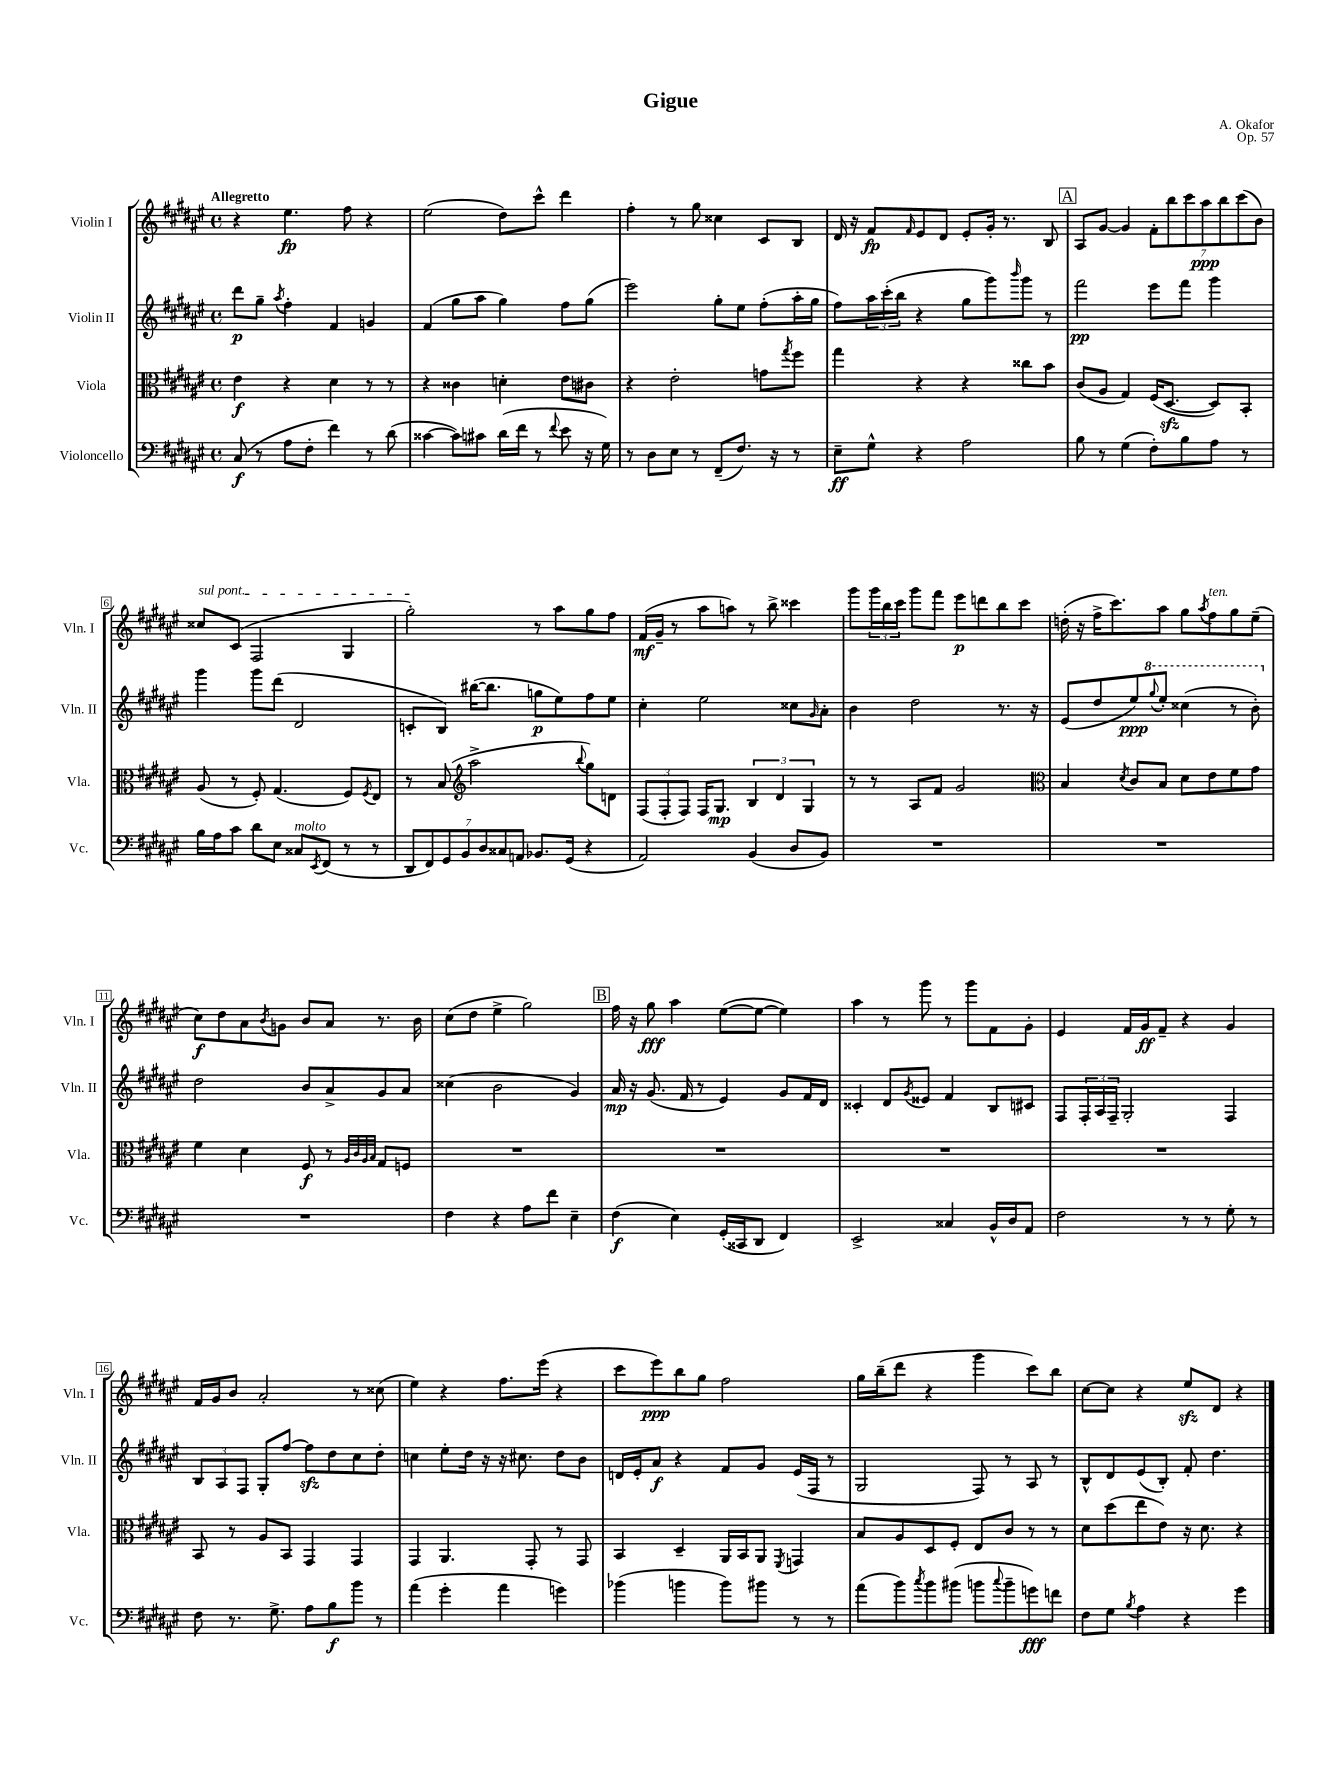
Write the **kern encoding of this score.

**kern	**kern	**kern	**kern
*staff4	*staff3	*staff2	*staff1
*clefF4	*clefC3	*clefG2	*clefG2
*k[f#c#g#d#a#e#]	*k[f#c#g#d#a#e#]	*k[f#c#g#d#a#e#]	*k[f#c#g#d#a#e#]
*M4/4	*M4/4	*M4/4	*M4/4
*met(c)	*met(c)	*met(c)	*met(c)
(8C#/	4e#\	8ddd#\L	4r
8r	.	8gg#~\J	.
.	.	8qaa#/	.
8A#\L	4r	4ff#'\	4.ee#\
8F#'\J	.	.	.
4f#\)	4d#\	4f#/	.
.	.	.	8ff#\
8r	8r	4g/	4r
(8d#\	8r	.	.
=	=	=	=
[4c##\	4r	(4f#/	(2ee#\
8c##\]L)	4c##\	8gg#\L	.
8c#\J	.	8aa#\J	.
(16d#\LL	4d'\	4gg#\)	8dd#\L)
16f#\JJ	.	.	.
8r	.	.	8ccc#^^\J
8qqf#/	.	.	.
8e#\	8e#\L	8ff#\L	4ddd#\
16r	8c#\J	(8gg#\J	.
16G#\)	.	.	.
=	=	=	=
8r	4r	2eee#\)	4ff#'\
8D#\L	.	.	.
8E#\J	2e#'\	.	8r
8r	.	.	8gg#\
(8FF#~/L	.	8gg#'\L	4cc##\
8.F#/J)	.	8ee#\J	.
.	8g\L	(8ff#'\L	8c#/L
16r	.	.	.
.	8qgg#/	.	.
8r	8ff#\J	16aa#'\L	8B/J
.	.	16gg#\JJ	.
=	=	=	=
8E#~\L	4gg#\	8ff#\L)	16d#/
.	.	.	16r
8G#^^\J	.	24aa#\L	8f#/L
.	.	(24ccc#'\	.
.	.	24bb\JJ	.
.	.	.	16qqf#/
4r	4r	4r	8e#/
.	.	.	8d#/J
2A#\	4r	8gg#\L	8e#'/L
.	.	8ggg#\)	16g#'/Jk
.	.	.	8.r
.	.	16qqbbb/	.
.	8cc##\L	8ggg#\J	.
.	8b\J	8r	8B/
=	=	=	=
8B\	(8c#/L	2fff#\	8A#/L
8r	8A#/J	.	[8g#/J
(4G#\	4G#/)	.	4g#/]
8F#'\L)	(16F#/LK	8eee#\L	14f#'\L
.	[8.D#/J	.	.
.	.	.	14bb\
8B\	.	8fff#\J	.
.	.	.	14ccc#\
.	.	.	14aa#\
8A#\J	8D#/]L)	4ggg#\	.
.	.	.	14bb\
.	.	.	(14ccc#\
8r	8BB'/J	.	.
.	.	.	14b\J)
=	=	=	=
16B\LL	(8A#/	4ggg#\	8cc##/L
16A#\J	.	.	.
8c#\J	8r	.	(8c#/J
8d#\L	8F#'/)	8ggg#\L	2F#/
8E#\J	(4.G#/	(8ddd#\J	.
8C##/L	.	2d#/	.
8qEE#/	.	.	.
(8FF#/J	.	.	.
8r	8F#/L)	.	4G#/
.	8qF#/	.	.
8r	8E#/J	.	.
=	=	=	=
14DD#/L	8r	8c'/L	2gg#'\)
14FF#/)	.	.	.
.	(8B/	8B/J)	.
14GG#/	.	.	.
14BB/	.	.	.
*	*clefG2	*	*
.	2aa#^\	([16bb#\LK	.
14D#/	.	.	.
.	.	8.bb#\]J	.
14C##/	.	.	.
14AA/J	.	.	.
8.BB-/L	.	8gg\L	8r
.	.	8ee#\)	8aa#\L
(16GG#/Jk	.	.	.
.	8qqbb/	.	.
4r	8gg#\L)	8ff#\	8gg#\
.	8d\J	8ee#\J	8ff#\J
=	=	=	=
2AA#/)	(12F#/L	4cc#'\	(16f#/LL
.	.	.	16g#~/JJ
.	12F#'/	.	.
.	.	.	8r
.	12F#/J)	.	.
.	16F#/LK	2ee#\	8aa#\L
.	8.G#/J	.	.
.	.	.	8aa\J)
(4BB/	6B/	.	8r
.	.	.	8bb^\
.	6d#/	.	.
8D#/L	.	8cc##\L	4ccc##\
.	6G#/	.	.
.	.	16qqg#/	.
8BB/J)	.	8a#'\J	.
=	=	=	=
1r	8r	4b\	8ggg#\L
.	8r	.	24ggg#\L
.	.	.	24bb\
.	.	.	24ccc#\JJ
.	8A#/L	2dd#\	8ggg#\L
.	8f#/J	.	8fff#\J
.	2g#/	.	8eee#\L
.	.	.	8ddd\
.	.	8.r	8bb\
.	.	.	8ccc#\J
.	.	16r	.
=	=	=	=
*	*clefC3	*	*
1r	4B/	(8e#/L	(16dd'\
.	.	.	16r
.	.	8dd#/	16ff#^\LK
.	.	.	8.ccc#\)
.	8qd#/	.	.
.	8c#/L	8ee#/)	.
.	.	8qqggg#/	.
.	8B/J	8eee#'/J	8aa#\J
.	8d#\L	(4ccc##\	8gg#\L
.	.	.	8qaa#/
.	8e#\	.	8ff#\
.	8f#\	8r	8gg#\
.	8g#\J	8bb'\)	(8ee#~\J
=	=	=	=
1r	4f#\	2dd#\	8cc#\L)
.	.	.	8dd#\
.	4d#\	.	8a#\
.	.	.	8qb/
.	.	.	8g\J
.	8F#/	8b/L	8b/L
.	8r	8a#^/	8a#/J
.	32qqA#/LLL	.	.
.	32qqc#/	.	.
.	32qqA#/	.	.
.	32qqB/JJJ	.	.
.	8G#/L	8g#/	8.r
.	8F/J	8a#/J	.
.	.	.	16b\
=	=	=	=
4F#\	1r	(4cc##\	(8cc#\L
.	.	.	8dd#\J
4r	.	2b\	4ee#^\
8A#\L	.	.	2gg#\)
8f#\J	.	.	.
4E#~\	.	4g#/)	.
=	=	=	=
(4F#\	1r	16a#/	16ff#\
.	.	16r	16r
.	.	(8.g#/	8gg#\
4E#\)	.	.	4aa#\
.	.	16f#/	.
.	.	8r	.
(16GG#'/LL	.	4e#/)	([8ee#\L
16CC##/J	.	.	.
8DD#/J	.	.	8ee#\_J
4FF#/)	.	8g#/L	4ee#\])
.	.	16f#/L	.
.	.	16d#/JJ	.
=	=	=	=
2EE#^/	1r	4c##'/	4aa#\
.	.	8d#/L	8r
.	.	8qg#/	.
.	.	8e##/J	8ggg#\
4C##/	.	4f#/	8r
.	.	.	8ggg#\L
16BB^^/LL	.	8B/L	8f#\
16D#/J	.	.	.
8AA#/J	.	8c#/J	8g#'\J
=	=	=	=
2F#\	1r	8F#/L	4e#/
.	.	24F#'/L	.
.	.	24A#/	.
.	.	24F#~/JJ	.
.	.	2G#'/	16f#/LL
.	.	.	16g#/J
.	.	.	8f#~/J
8r	.	.	4r
8r	.	.	.
8G#'\	.	4F#/	4g#/
8r	.	.	.
=	=	=	=
8F#\	8BB/	12B/L	16f#/LL
.	.	.	16g#/J
.	.	12A#/	.
8.r	8r	.	8b/J
.	.	12F#/J	.
.	8A#/L	8G#'/L	2a#'/
8.G#^\	.	.	.
.	8BB/J	[8ff#/J	.
8A#\L	4GG#/	8ff#\]L	.
8B\	.	8dd#\	.
8b\J	4GG#/	8cc#\	8r
8r	.	8dd#'\J	(8cc##\
=	=	=	=
(4a#\	4GG#/	4cc\	4ee#\)
4g#'\	4.AA#/	8ee#'\L	4r
.	.	16dd#\Jk	.
.	.	16r	.
4a#\	.	16r	8.ff#\L
.	.	8.cc#\	.
.	8GG#'/	.	.
.	.	.	(16eee#\Jk
4g\)	8r	8dd#\L	4r
.	8GG#/	8b\J	.
=	=	=	=
(4b-\	4BB/	16d/LL	8ccc#\L
.	.	16e#'/J	.
.	.	8a#/J	8eee#\)
4b\	4D#~/	4r	8bb\
.	.	.	8gg#\J
8b\L)	16AA#/LL	8f#/L	2ff#\
.	16BB/J	.	.
8b#\J	8AA#/J	8g#/J	.
.	8qFF#/	.	.
8r	4GG/	(16e#/LL	.
.	.	16F#/JJ	.
8r	.	8r	.
=	=	=	=
(8a#\L	8B/L	2G#/	16gg#\LL
.	.	.	(16bb~\J
8b\)	8A#/	.	8ddd#\J
8qcc#/	.	.	.
8b\	8D#/	.	4r
(8b#\J	8F#'/J	.	.
8b\L	8E#/L	8F#/)	4ggg#\
8qqcc#/	.	.	.
8b~\	8c#/J	8r	.
8g\)	8r	8A#/	8ccc#\L)
8f\J	8r	8r	8bb\J
=	=	=	=
8F#\L	8d#\L	8B^^/L	[8cc#\L
8G#\J	(8dd#\	8d#/	8cc#\]J
8qB/	.	.	.
4A#\	8ee#\	(8e#/	4r
.	8e#\J)	8B'/J)	.
4r	16r	8f#'/	8ee#/L
.	8.d#\	.	.
.	.	4.dd#\	8d#/J
4g#\	4r	.	4r
==	==	==	==
*-	*-	*-	*-
